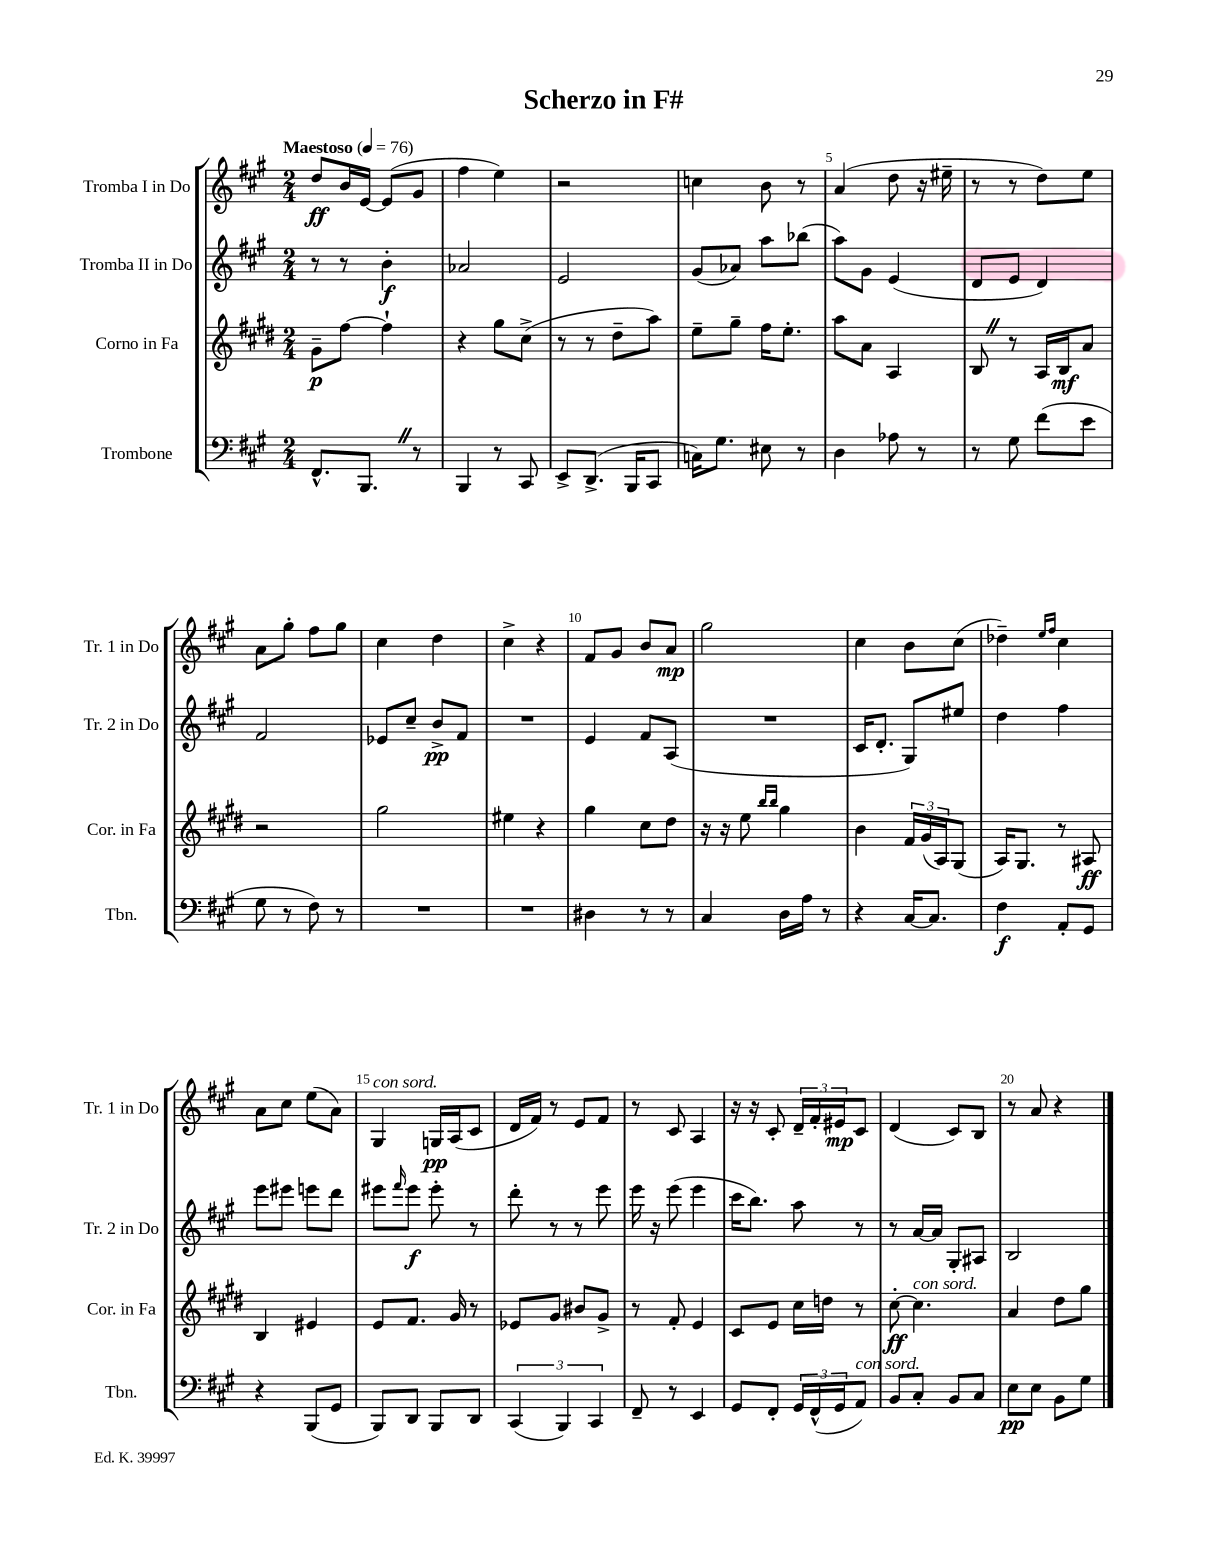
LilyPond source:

\header { title = "Scherzo in F#" }
<<
\new StaffGroup <<
\new Staff = "s0" \with { instrumentName = "Tromba I in Do" shortInstrumentName = "Tr. 1 in Do" } {
    \clef treble \key a \major \numericTimeSignature \time 2/4 \tempo "Maestoso" 4 = 76
    d''8\ff b'16 e'16~ e'8( gis'8 |
    fis''4 e''4) |
    r2 |
    c''4 b'8 r8 |
    a'4( d''8 r16 eis''16-- |
    r8 r8 d''8) e''8 |
    a'8 gis''8-. fis''8 gis''8 |
    cis''4 d''4 |
    cis''4-> r4 |
    fis'8 gis'8 b'8 a'8\mp |
    gis''2 |
    cis''4 b'8 cis''8( |
    des''4--) \grace { e''16 fis''16 } cis''4 |
    a'8 cis''8 e''8( a'8) |
    gis4^\markup { \italic "con sord." } g16\pp a16( cis'8 |
    d'16 fis'16) r8 e'8 fis'8 |
    r8 cis'8 a4 |
    r16 r16 cis'8-. \tuplet 3/2 { d'16-- fis'16-. eis'16\mp } cis'8 |
    d'4( cis'8) b8 |
    r8 a'8 r4 \bar "|." |
}
\new Staff = "s1" \with { instrumentName = "Tromba II in Do" shortInstrumentName = "Tr. 2 in Do" } {
    \clef treble \key a \major \numericTimeSignature \time 2/4
    r8 r8 b'4-.\f |
    aes'2 |
    e'2 |
    gis'8( aes'8) a''8 bes''8( |
    a''8) gis'8 e'4( |
    d'8 e'8 d'4) |
    fis'2 |
    ees'8 cis''8-- b'8->\pp fis'8 |
    R2 |
    e'4 fis'8 a8( |
    R2 |
    cis'16 d'8.-. gis8) eis''8 |
    d''4 fis''4 |
    e'''8 eis'''8 e'''8 d'''8 |
    eis'''8 \grace { fis'''16 } eis'''8\f eis'''8-. r8 |
    d'''8-. r8 r8 e'''8 |
    e'''16 r16 e'''8( e'''4 |
    cis'''16 b''8.) a''8 r8 |
    r8 a'16~ a'16 gis8-. ais8 |
    b2 \bar "|." |
}
\new Staff = "s2" \with { instrumentName = "Corno in Fa" shortInstrumentName = "Cor. in Fa" } {
    \clef treble \key e \major \numericTimeSignature \time 2/4
    gis'8--\p fis''8~ fis''4-! |
    r4 gis''8 cis''8->( |
    r8 r8 dis''8-- a''8) |
    e''8-- gis''8-- fis''16 e''8.-. |
    a''8 a'8 a4 |
    b8 \once \override BreathingSign.text = \markup { \musicglyph "scripts.caesura.straight" } \breathe r8 a16 b16\mf a'8 |
    r2 |
    gis''2 |
    eis''4 r4 |
    gis''4 cis''8 dis''8 |
    r16 r16 e''8 \grace { b''16 b''16 } gis''4 |
    b'4 \tuplet 3/2 { fis'16 gis'16( a16) } gis8( |
    a16) gis8. r8 ais8\ff |
    b4 eis'4 |
    e'8 fis'8. gis'16 r8 |
    ees'8 gis'8 bis'8 gis'8-> |
    r8 fis'8-. e'4 |
    cis'8 e'8 cis''16 d''16 r8 |
    cis''8~-.\ff cis''4.^\markup { \italic "con sord." } |
    a'4 dis''8 gis''8 \bar "|." |
}
\new Staff = "s3" \with { instrumentName = "Trombone" shortInstrumentName = "Tbn." } {
    \clef bass \key a \major \numericTimeSignature \time 2/4
    fis,8.-^ b,,8. \once \override BreathingSign.text = \markup { \musicglyph "scripts.caesura.straight" } \breathe r8 |
    b,,4 r8 cis,8 |
    e,8-> d,8.->( b,,16 cis,8 |
    c16) gis8. eis8 r8 |
    d4 aes8 r8 |
    r8 gis8 fis'8( e'8 |
    gis8 r8 fis8) r8 |
    R2 |
    R2 |
    dis4 r8 r8 |
    cis4 d16 a16 r8 |
    r4 cis16~ cis8. |
    fis4\f a,8-. gis,8 |
    r4 b,,8( gis,8 |
    b,,8) d,8 b,,8 d,8 |
    \tuplet 3/2 { cis,4( b,,4) cis,4 } |
    fis,8-- r8 e,4 |
    gis,8 fis,8-. \tuplet 3/2 { gis,16 fis,16-^( gis,16 } a,8^\markup { \italic "con sord." }) |
    b,8 cis8-. b,8 cis8 |
    e8\pp e8 b,8 gis8 \bar "|." |
}
>>
>>
\layout { \context { \Score \override BarNumber.break-visibility = ##(#f #t #t) barNumberVisibility = #(every-nth-bar-number-visible 5) } }
